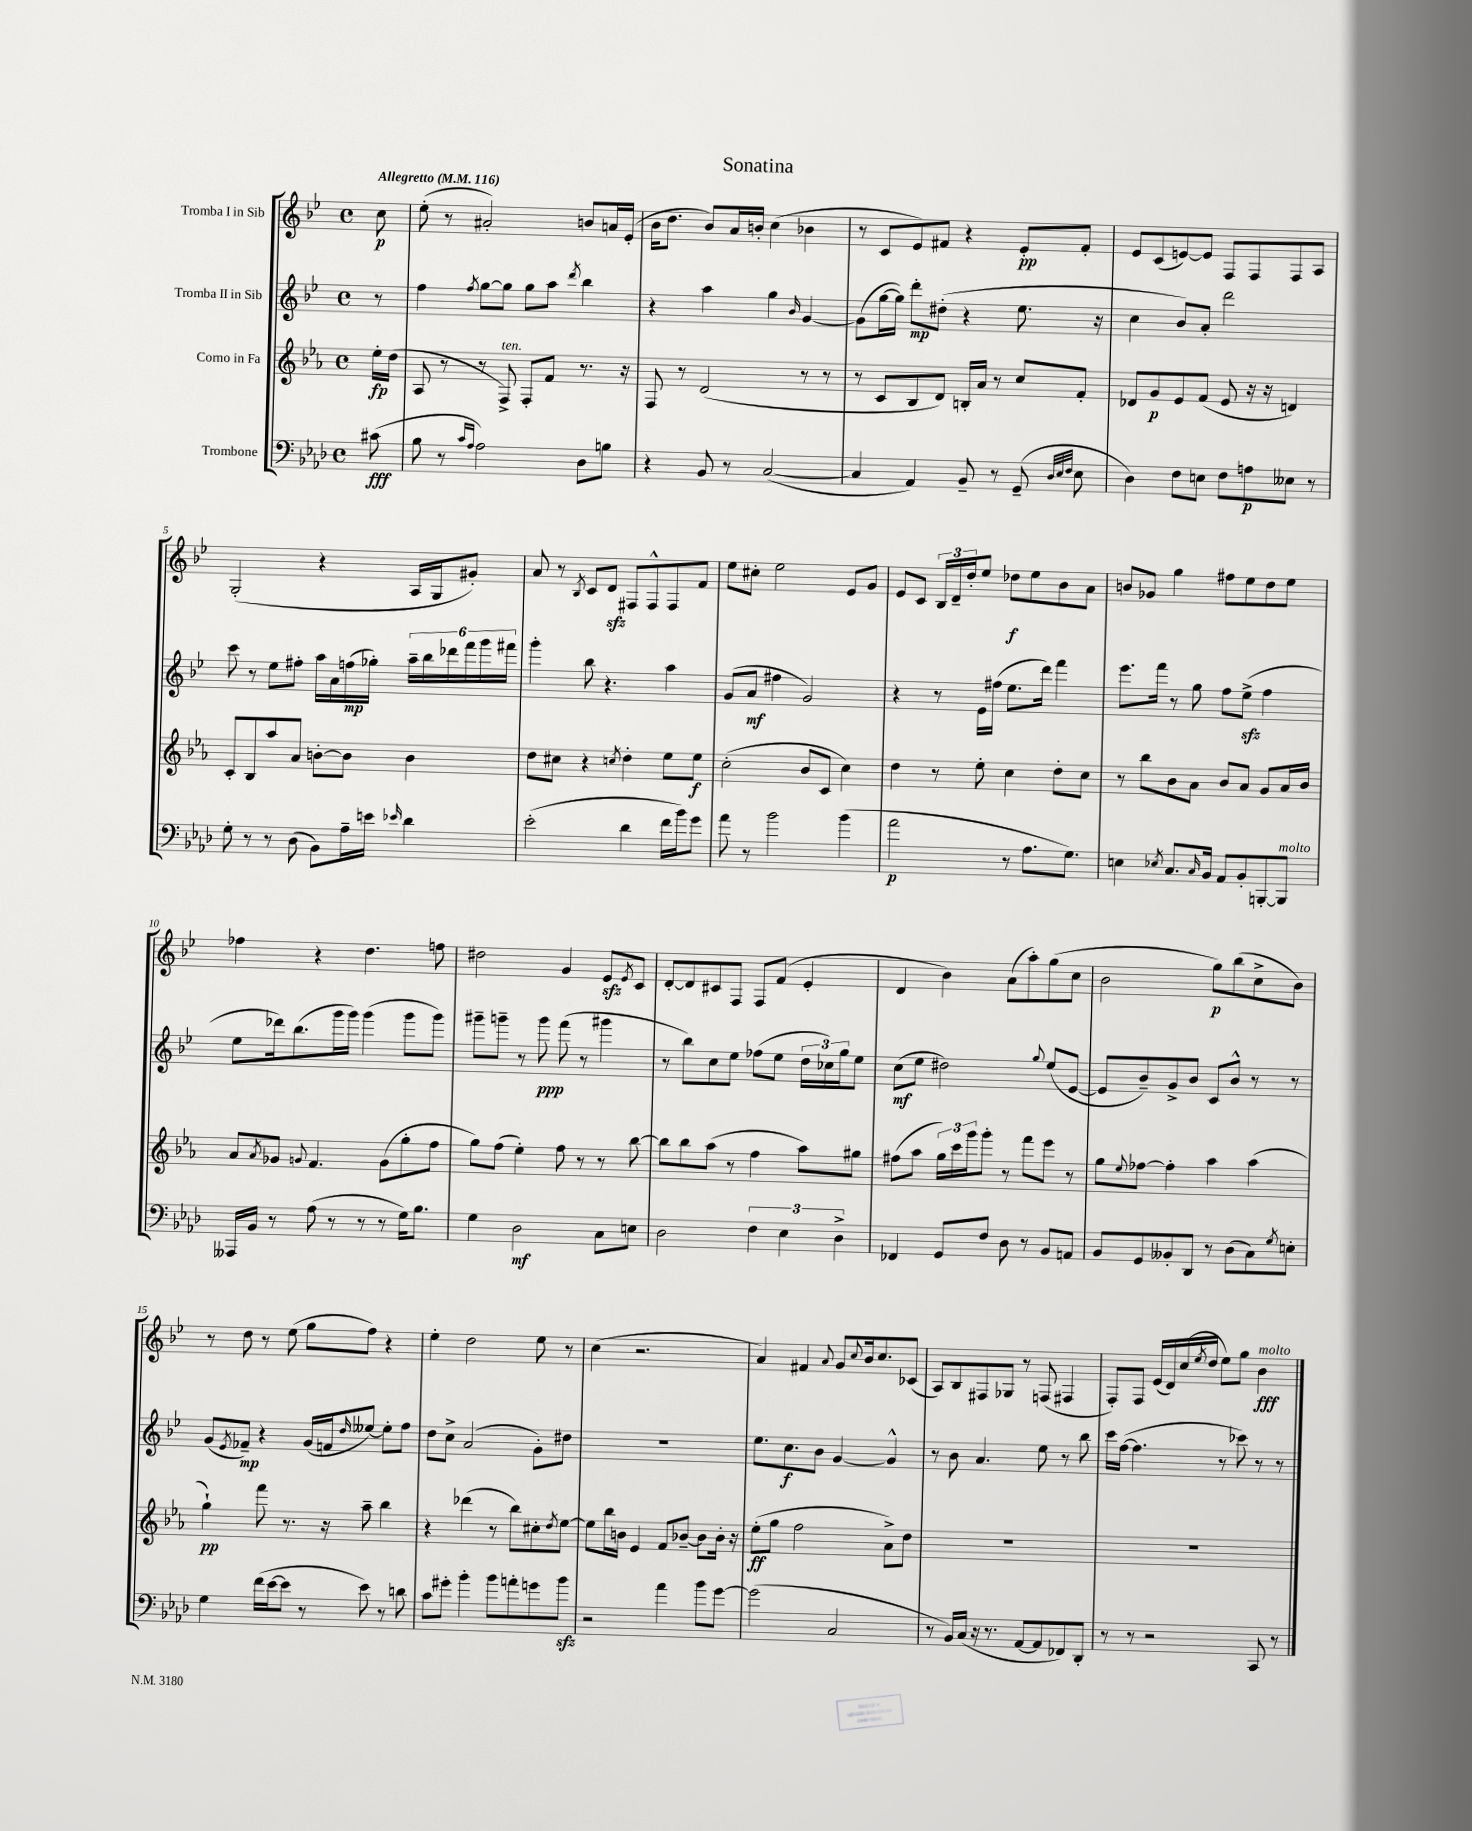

**kern	**kern	**kern	**kern
*staff4	*staff3	*staff2	*staff1
*clefF4	*clefG2	*clefG2	*clefG2
*k[b-e-a-d-]	*k[b-e-a-]	*k[b-e-]	*k[b-e-]
*M4/4	*M4/4	*M4/4	*M4/4
*met(c)	*met(c)	*met(c)	*met(c)
*MM116	*MM116	*MM116	*MM116
(8c#\	16ee-'\LL	8r	8cc\
.	(16dd\JJ	.	.
=	=	=	=
8B-\	8A-/	4ff\	(8ee-'\
8r	8r	.	8r
16qqc/LL	.	.	.
16qqA-/JJ	.	8qff/	.
2A-\)	8r	[8gg\L	2a#'/)
.	8F^/)	8gg\]J	.
.	8F'/L	8gg\L	.
.	8f/J	8aa\J	.
.	.	8qddd/	.
8D-\L	8.r	4bb-\	8b/L
8B\J	.	.	16a/L
.	16r	.	(16e-'/JJ
=	=	=	=
4r	8F/	4r	16b-\LK
.	.	.	8.dd\J
.	8r	.	.
8BB-/	(2d/	4aa\	8b-/L)
8r	.	.	16a/L
.	.	.	16b'/JJ
([2C/	.	4gg\	(4cc\
.	.	16qqb-/	.
.	8r	[4g/	4b-\
.	8r	.	.
=	=	=	=
4C/]	8r	(8g\]L	8r
.	8c/L	[16gg\L	8c/L
.	.	16gg\]JJ)	.
4AA-/)	8B-/	8ddd'\L	8e-/)
.	8d/J)	(8dd#'\J	8f#/J
8BB-~/	16B'/LL	4r	4r
.	16a-/JJ	.	.
8r	8r	.	.
(8GG~/	8cc/L	8.ee-\	8e-'/L
32qqD-/LLL	.	.	.
32qqE-/	.	.	.
32qqF/JJJ	.	.	.
8E-\	8f'/J	.	8f#'/J
.	.	16r	.
=	=	=	=
4D-\)	8d-/L	4cc\	8e-/L
.	8g/	.	(8c/
8F\L	8e-/	8b-/L)	[8e/)
8E\J	(8f/J	8a'/J	8e/]J
8F\L	8e-/	2ddd\	8F/L
8A\	16r	.	8F/
.	16r	.	.
8E--\J	4d/)	.	8F/
8r	.	.	8A/J
=	=	=	=
8G'\	8c'/L	8ccc\	(2G'/
8r	8B-/	8r	.
8r	8aa-/	8ee-\L	.
(8D-\	8a-/J	8ff#'\J	.
8BB-\L)	[8b'\L	16aa\LL	4r
.	.	16a\	.
16A-~\L	8b\]J	(16ff\	.
16e\JJ	.	16gg-'\JJ)	.
16qqe-/	.	.	.
4d-\	4b\	24aa~\LL	16A/LL
.	.	24bb-\	.
.	.	.	16G/J
.	.	24ddd-\	.
.	.	24fff\	8g#'/J)
.	.	24ggg\	.
.	.	24fff#\JJ	.
=	=	=	=
(2e-'\	8dd\L	4ggg'\	8a/
.	8cc#\J	.	8r
.	.	.	8qB-/
.	4r	8bb-\	8c/L
.	.	4.r	8d/J
.	8qcc/	.	.
4d-\	4dd'\	.	8F#/L
.	.	.	8F#^^/
16f\LL	8ee-\L	4aa\	8F#/
16b-\J)	.	.	.
8g\J	8ee-\J	.	8f/J
=	=	=	=
8a-\	(2cc'\	(8g/L	8ee-\L
8r	.	8a/J	8cc#'\J
2b-\	.	4ff#\	2ee-\
.	8b-/L	2g/)	.
.	8c/J	.	.
(4b-\	4cc\)	.	8e-/L
.	.	.	8g/J
=	=	=	=
2a-\	4dd\	4r	8e-/L
.	.	.	8c/J
.	8r	8r	24B-/LL
.	.	.	24d~/
.	.	.	24dd'/J
.	8ee-'\	16e-\LL	8ee-/J
.	.	(16ff#\JJ	.
8r	4cc\	8.ee-\L	8dd-\L
8.A-\L	.	.	8ee-\
.	.	16ddd\Jk)	.
.	8dd'\L	4fff\	8b-\
8.G\J)	.	.	.
.	8cc\J	.	8a\J
=	=	=	=
4E\	8r	8.eee-\L	8b/L
.	8bb-\L	.	8g-/J
.	.	16fff\Jk	.
8qE-/	.	.	.
8.C/L	8b-\	8r	4gg\
.	8a-\J	8gg\	.
16qqC/	.	.	.
16BB-/Jk	.	.	.
8AA-/L	8b-/L	8ff\L	8ff#\L
8BB-'/	8a-/J	(8ee-^\J	8ee-\
[8BBB'/	8g/L	4ff\	8dd\
8BBB/]J	16a-/L	.	8ee-\J
.	16b-/JJ	.	.
=	=	=	=
16AAA--/LL	8a-/L	8ee-\L	4ff-\
16BB-/JJ	.	.	.
.	8qa-/	.	.
8r	8g-/J	16ddd-\k)	.
.	.	(8.bb-\	.
.	8qqg/	.	.
(8A-\	4.f/	.	4r
8r	.	16ggg\L	.
.	.	16ggg\JJ)	.
8r	.	(4ggg\	4.dd\
8r	(8g\L	.	.
16G\LK)	8gg'\	8ggg\L	.
8.B-\J	.	.	.
.	8ff\J	8ggg\J)	8ff\
=	=	=	=
4G\	8gg\L)	8ggg#~\L	2dd#\
.	(8ff\J	8ggg~\J	.
2D-\	4ee-'\)	8r	.
.	.	8ggg\	.
.	8ff\	(8fff\	4g/
.	8r	8r	.
8C\L	8r	4ggg#\	8e-/L
.	.	.	8qe-/
8E\J	[8bb-\	.	8c/J
=	=	=	=
2D-\	8bb-\]L	8r	[8d'/L
.	8bb-\	8bb-\L)	8d/]
.	(8aa-\J	8cc\	8c#/
.	8r	8ee-\J	8F/J
6F\	4ff\	(8ff-\L	8F/L
.	.	8ee-\J	(8f/J
6E-\	.	.	.
.	8aa-\L)	24dd\LL	4e-'/
.	.	24cc-\)	.
6D-^\	.	24gg\J	.
.	8gg#\J	8ee-\J	.
=	=	=	=
4FF-/	(8ff#\L	(8cc\L	4d/
.	8aa-\J	8ee-\J	.
8GG/L	24gg\LL)	2dd#\)	4b-\)
.	24ccc\	.	.
.	24ggg\J	.	.
8F/J	8ggg'\J	.	.
8D-\	8r	.	(8a\L
8r	8fff\L	.	8aa'\)
.	.	8qqgg/	.
8BB-/L	8eee-\J	(8ee-/L	(8gg\
8AA/J	8r	[8e-/J	8cc\J
=	=	=	=
8BB-/L	8gg\L	8e-/]L	2b-\
.	8qqee-/	.	.
8GG/	[8ff-\J	8b-~/)	.
8BB--'/	4ff-'\]	8g^/	.
8DD-/J	.	8b-/J	.
8r	4aa-\	8c/L	8gg\L)
(8D-\L	.	8b-^^/J	(8bb-\
8C\)	(4aa-\	8r	8cc^\
8qG/	.	.	.
8E'\J	.	8r	8b-\J)
=	=	=	=
4G\	4gg`\)	(8g/L	8r
.	.	8qe-/	.
.	.	8f-~/J)	8dd\
(16f\LL	8fff\	4r	8r
[16e-\J	.	.	.
8e-\]J	8.r	.	(8ee-\
8r	.	(16g/LL	8gg\L
.	16r	16f/J	.
.	.	16qqdd/	.
8e-\)	8aa-~\	[8ee--/J)	8ff\J)
8r	4bb-\	8ee--'\]L	4r
8d\	.	8ff\J	.
=	=	=	=
8c\L	4r	8dd\L	4ee-'\
8g#'\J	.	8cc^\J	.
4b-'\	(4ddd-\	(2a/	2dd\
8b-\L	8r	.	.
8a'\	8bb-\L)	.	.
8g\	8cc#'\	8g'\L)	8ee-\
.	8qdd/	.	.
8b-\J	[8ee-\J	8dd#\J	8r
=	=	=	=
2r	8ee-\]L	1r	(4cc\
.	16bb-\L	.	.
.	16b\JJ	.	.
.	4e-/	.	2.r
4a-\	8f/L	.	.
.	[8b-~/J	.	.
8b-\L	8b-\]L	.	.
[8g\J	16b-'\Jk	.	.
.	16r	.	.
=	=	=	=
(2g\]	(8ee-'\L	8.ee-\L	4a/)
.	8gg\J	.	.
.	.	8.cc\	.
.	2ff\	.	4f#/
.	.	8b-\J	.
.	.	.	8qqa/
2C/	.	[4g/	8g/L
.	.	.	8qqcc/
.	.	.	16b-/k
.	.	.	8.cc/
.	8a-^\L)	4g^^/]	.
.	8dd\J	.	(8c-/J
=	=	=	=
8r	1r	8r	8A/L)
16BB-/LL)	.	8b-\	8B-/
(16C/JJ	.	.	.
16r	.	4.a/	8F#/
8.r	.	.	.
.	.	.	8G-/J
[8AA-/L	.	.	8r
8AA-/]	.	8ee-\	(8F/
8FF-/)	.	8r	4F#/
8DD-'/J	.	8bb-\	.
=	=	=	=
8r	1r	16ccc\LL	8F'/L)
.	.	([16ff\JJ	.
8r	.	4.ff\]	8F/J
2r	.	.	(16e-/LL
.	.	.	16d/)
.	.	.	(16cc/
.	.	.	8qee-/
.	.	.	16dd/JJ
.	.	8r	8ee-\L)
.	.	8ccc-\)	8gg\J
8CC/	.	8r	4b-\
8r	.	8r	.
==	==	==	==
*-	*-	*-	*-
